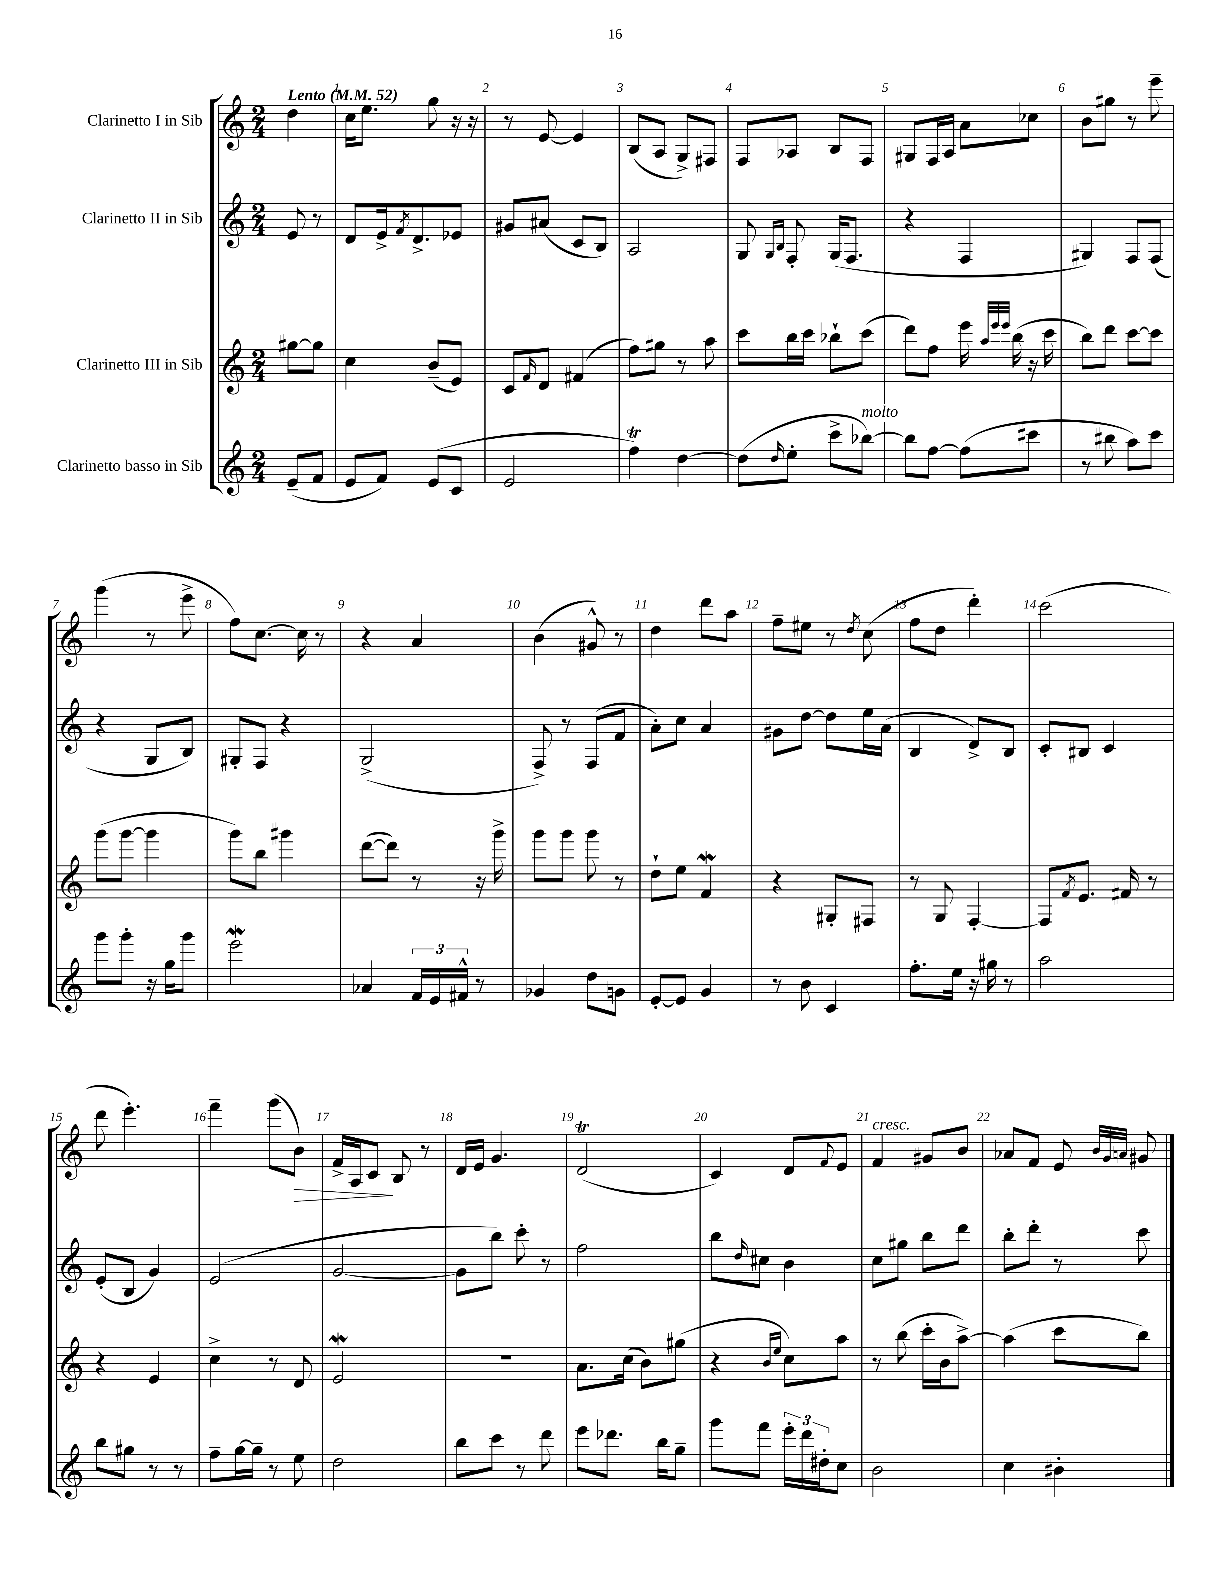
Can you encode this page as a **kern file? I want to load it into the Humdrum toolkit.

**kern	**kern	**kern	**kern
*staff4	*staff3	*staff2	*staff1
*clefG2	*clefG2	*clefG2	*clefG2
*k[]	*k[]	*k[]	*k[]
*M2/4	*M2/4	*M2/4	*M2/4
*MM52	*MM52	*MM52	*MM52
(8e~	[8gg#	8e	4dd
8f	8gg#]	8r	.
=	=	=	=
8e	4cc	8d	16cc
.	.	.	8.ee
8f)	.	16e^	.
.	.	8qf	.
.	.	8.d^	.
(8e	(8b~	.	8gg
8c	8e)	8e-	16r
.	.	.	16r
=	=	=	=
2e	8c	8g#	8r
.	16qqf	.	.
.	8d	(8a#	[8e
.	(4f#	8c	4e]
.	.	8B)	.
=	=	=	=
4ff)	8ff)	2A	(8B
.	8gg#	.	8A
[4dd	8r	.	8G^)
.	8aa	.	8F#
=	=	=	=
(8dd]	8ccc	8G	8F
.	.	16qqG	.
16qqdd	.	16qqB	.
8ee'	16bb	8F'	8A-
.	16ccc	.	.
8ccc^	8bb-`	(16G	8B
.	.	8.F	.
[8bb-)	(8ccc	.	8F
=	=	=	=
8bb-]	8ddd)	4r	8G#
[8ff	8ff	.	16F
.	.	.	16A
(8ff]	16eee	4F	8a
.	32qqaa	.	.
.	32qqeee	.	.
.	32qqeee	.	.
.	(16bb	.	.
8ccc#	16r	.	8cc-
.	16ccc	.	.
=	=	=	=
8r	8bb)	4G#)	8b
8bb#	8ddd	.	8gg#
8aa)	[8ccc	8F	8r
8ccc	8ccc]	(8F	8eee~
=	=	=	=
8ggg	(8ggg	4r	(4ggg
8ggg'	[8ggg	.	.
16r	4ggg]	8G	8r
16gg	.	.	.
8ggg	.	8B)	8eee^
=	=	=	=
2eee	8ggg)	8G#'	8ff)
.	8bb	8F	[8.cc
.	4ggg#	4r	.
.	.	.	16cc]
.	.	.	8r
=	=	=	=
4a-	([8ddd	(2G^	4r
.	8ddd])	.	.
24f	8r	.	4a
24e	.	.	.
24f#^^	.	.	.
8r	16r	.	.
.	16ggg^	.	.
=	=	=	=
4g-	8ggg	8F^)	(4b
.	8ggg	8r	.
8dd	8ggg	(8F	8g#^^)
8g	8r	8f	8r
=	=	=	=
[8e'	8dd`	8a')	4dd
8e]	8ee	8cc	.
4g	4f	4a	8ddd
.	.	.	8aa
=	=	=	=
8r	4r	8g#	8ff~
8b	.	[8dd	8ee#
4c	8G#'	8dd]	8r
.	.	.	8qdd
.	8F#	16ee	(8cc
.	.	(16a	.
=	=	=	=
8.ff'	8r	4B	8ff
.	8G	.	8dd
16ee	.	.	.
16r	[4F'	8d^)	4ddd')
16gg#	.	.	.
8r	.	8B	.
=	=	=	=
2aa	8F]	8c'	(2ccc
.	8qf	.	.
.	8.e	8B#	.
.	.	4c	.
.	16f#	.	.
.	8r	.	.
=	=	=	=
8bb	4r	(8e'	8ddd
8gg#	.	8B	4.eee')
8r	4e	4g)	.
8r	.	.	.
=	=	=	=
8ff~	4cc^	(2e	4fff~
[16gg	.	.	.
16gg~]	.	.	.
8r	8r	.	(8ggg
8ee	8d	.	8b)
=	=	=	=
2dd	2e	[2g	16f^
.	.	.	16A
.	.	.	8c
.	.	.	8B
.	.	.	8r
=	=	=	=
8bb	2r	8g]	16d
.	.	.	16e
8ccc	.	8bb)	4.g
8r	.	8ccc'	.
8ddd	.	8r	.
=	=	=	=
8eee	8.a	2ff	(2d
8.ddd-	.	.	.
.	(16cc	.	.
.	8b)	.	.
16bb	.	.	.
8gg~	(8gg#	.	.
=	=	=	=
8ggg	4r	8bb	4c)
.	.	16qqdd	.
8fff	.	8cc#	.
.	16qqb	.	.
.	16qqee	.	.
24eee'	8cc)	4b	8d
24ddd	.	.	.
24dd#'	.	.	.
.	.	.	8qqf
8cc	8aa	.	8e
=	=	=	=
2b	8r	8cc	4f
.	(8bb	8gg#	.
.	16ccc'	8bb	8g#
.	16b	.	.
.	[8aa^)	8ddd	8b
=	=	=	=
4cc	(4aa]	8bb'	8a-
.	.	8ddd'	8f
4b#'	8ccc	8r	8e
.	.	.	32qqb
.	.	.	32qqg
.	.	.	32qqa
.	8bb)	8ccc	8g#
==	==	==	==
*-	*-	*-	*-
